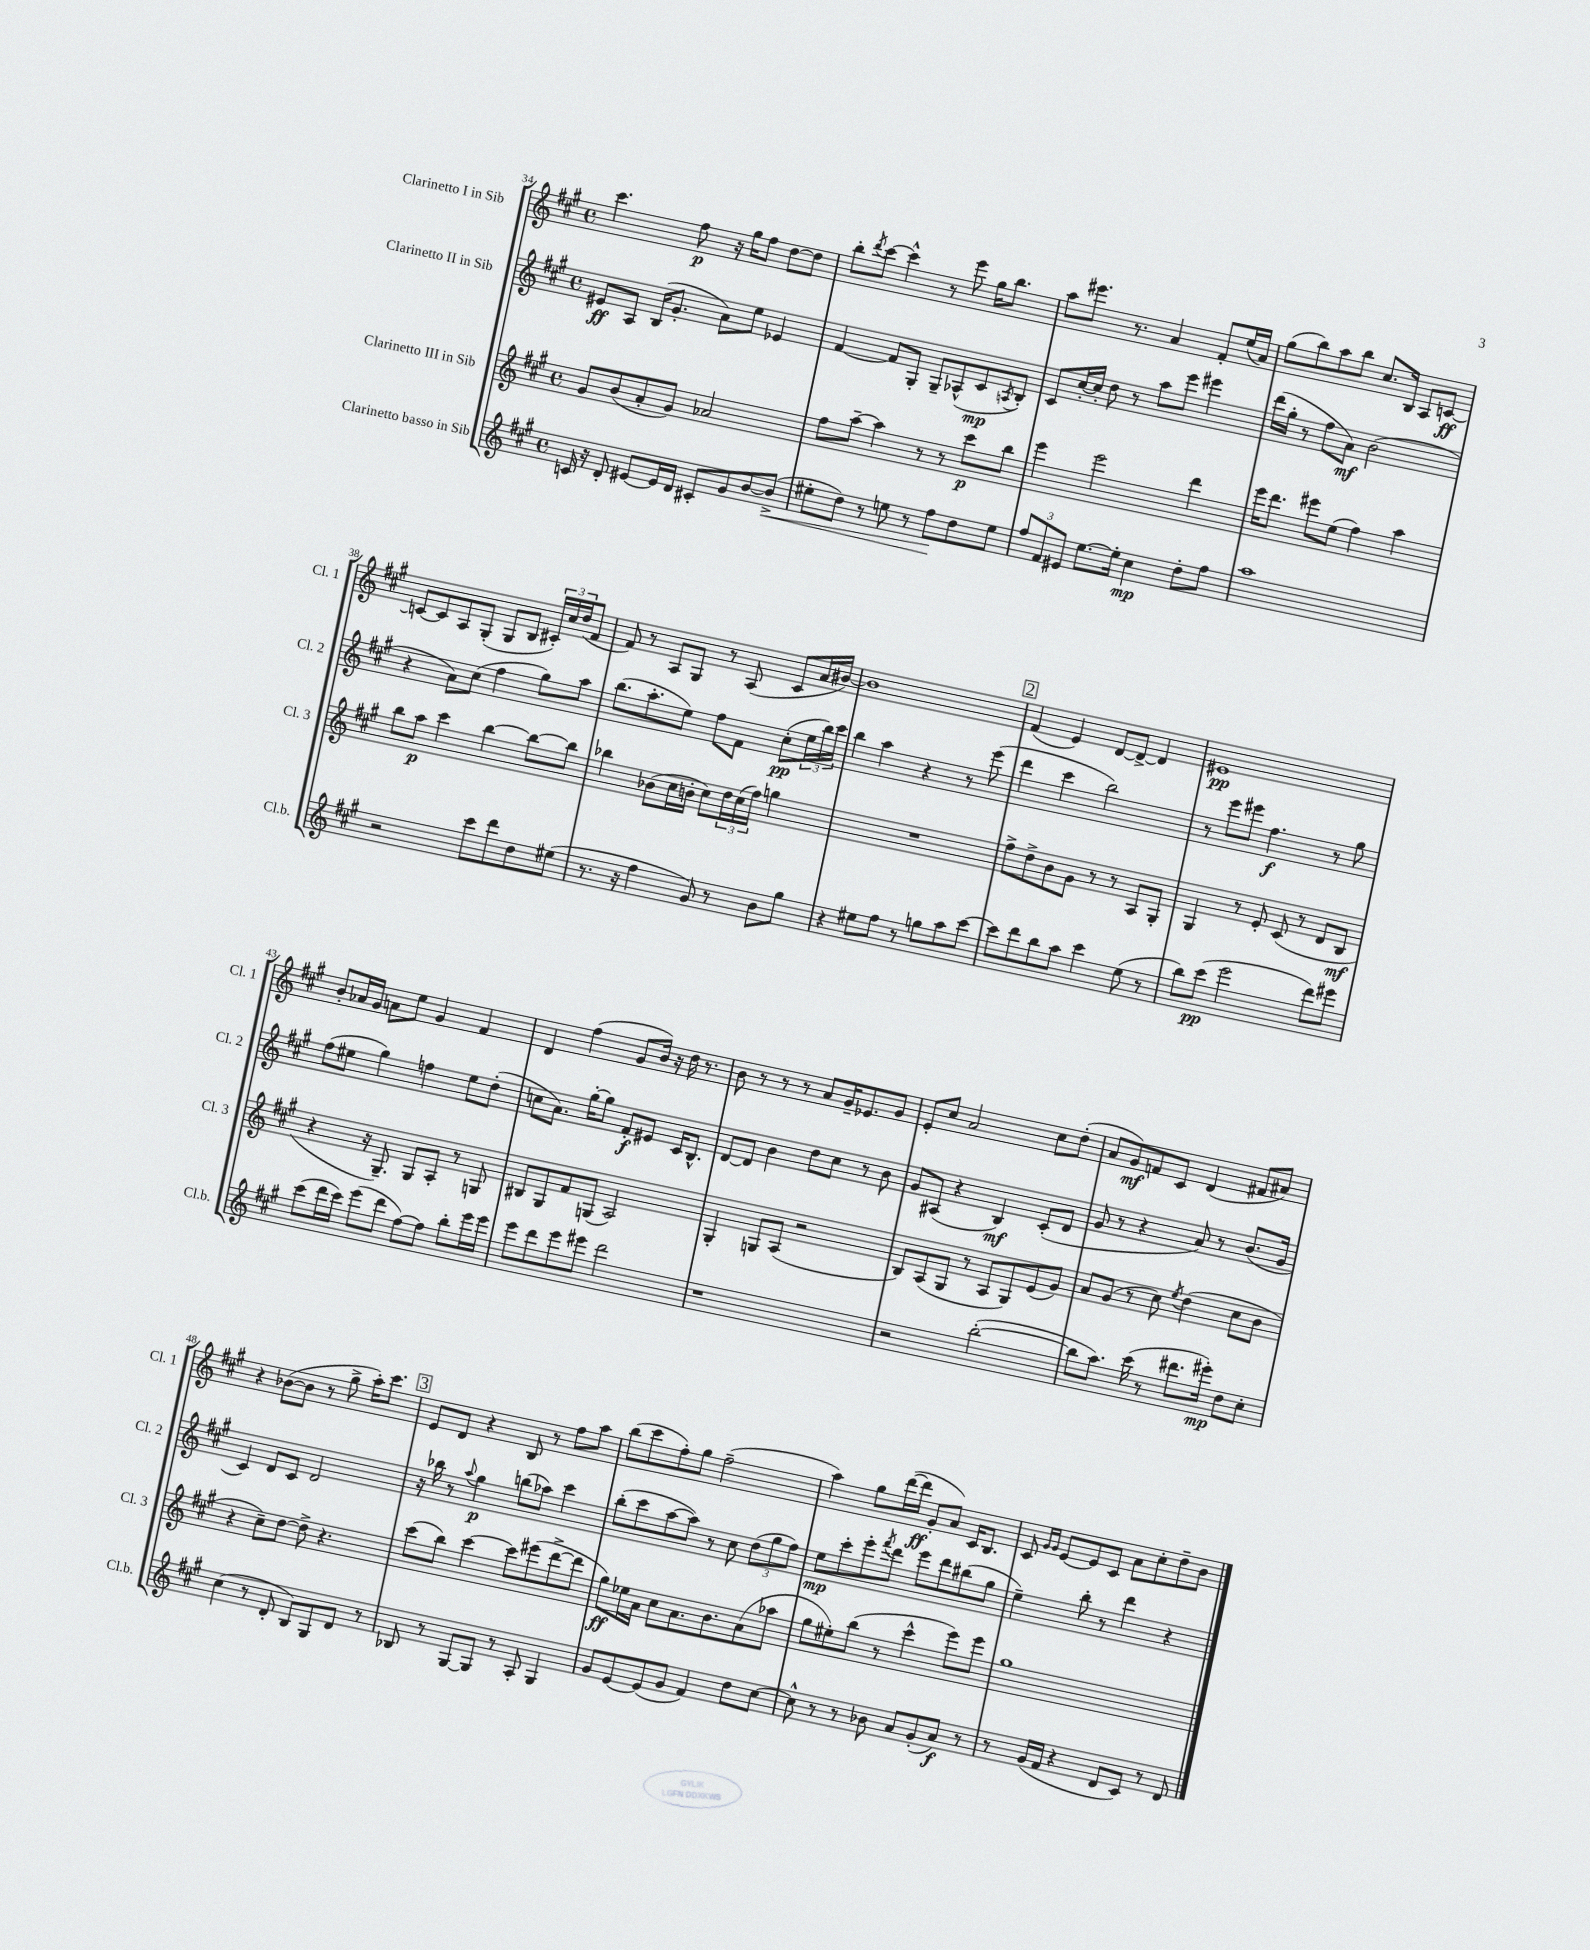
<<
\new StaffGroup <<
\new Staff = "s0" \with { instrumentName = "Clarinetto I in Sib" shortInstrumentName = "Cl. 1" } {
    \clef treble \key a \major \defaultTimeSignature \time 4/4
    cis'''4. fis''8\p r16 gis''16 fis''8 d''8~ d''8 |
    b''8-. \acciaccatura { d'''8 } cis'''8~ cis'''4-^ r8 e'''8 gis''16 b''8. |
    a''8 eis'''8. r8. a'4 fis'8-. e''16( a'16) |
    gis''8( b''8) a''8 b''8 cis''8. b16 a8 c'8~\ff |
    c'8~ c'8 a8 gis8-.( gis8 b8 \tuplet 3/2 { cis'16-.) cis''16 d''16( } fis'8 |
    fis'8) r8 a8 gis8 r8 a8( cis'8 a'16 bis'16~) |
    bis'1 |
    \mark \markup { \box "2" } fis'4( e'4) d'8~ d'8~-> d'4 |
    eis'1\pp |
    b'8-. aes'16 gis'16 a'8 e''8 gis'4 fis'4 |
    d'4 fis''4( gis'8 b'16) r16 d''16 r8. |
    b'8 r8 r8 r8 a'8 gis'16-- ees'8. gis'8 |
    e'8-. cis''8 a'2 cis''8 d''8-.( |
    a'8 gis'8\mf) f'8 cis'8 d'4( fis'8 ais'8) |
    r4 bes'8~( bes'8 r8 gis''8-> a''16-.) cis'''8. |
    \mark \markup { \box "3" } e'8 d'8 r4 b8 r8 fis''8 a''8 |
    b''8( cis'''8 fis''8-.) gis''8 fis''2--( |
    a''4) gis''8 d'''16~( d'''16\ff gis'8-. a'8) cis'16 b8. |
    cis'8 \grace { gis'16 gis'16 } e'8~ e'8 cis'8 a'8 cis''8-. d''8-- b'8 \bar "|." |
}
\new Staff = "s1" \with { instrumentName = "Clarinetto II in Sib" shortInstrumentName = "Cl. 2" } {
    \clef treble \key a \major \defaultTimeSignature \time 4/4
    eis'8\ff a8 b16( gis'8.-. a'8) e''8 ees'4 |
    fis'4~ fis'8 gis8-. gis8-- aes8-^( cis'8\mp \acciaccatura { a8 } b8-.) |
    cis'8 cis''16~-. cis''16-. d''8 r8 a''8 e'''8 eis'''4 |
    d'''16( gis''16-. r8 fis''8 a'8\mf) b'2( |
    r4 a'8) cis''8( fis''4 gis''8) a''8 |
    b''8.( a''8.-. e''8) fis''8 fis'8 cis''8-.\pp( \tuplet 3/2 { e''16 b''16) cis'''16 } |
    b''4 a''4 r4 r8 e'''8( |
    \mark \markup { \box "2" } d'''4 cis'''4 b''2) |
    r8 e'''8 eis'''8 fis''4.\f r8 gis''8 |
    fis''8( eis''8 gis''4) f''4 eis''8 d''8-.( |
    c''8 a'8.) gis''16~-. gis''8 fis'8-.\f eis'8 cis'16 b8.-^ |
    d'8~ d'8 b'4 d''8 cis''8 r8 b'8 |
    gis'8 ais8( r4 b4\mf) cis'8-.( d'8 |
    gis'8 r8 r4 a'8) r8 b'8.( gis'16 |
    cis'4) d'8 cis'8 d'2 |
    \mark \markup { \box "3" } r16 bes''16 r8 \appoggiatura { a''8 } gis''4\p b''8( aes''8) cis'''4 |
    b''8-.( cis'''8 a''8~ a''8) r8 cis''8 \tuplet 3/2 { d''8( gis''8 fis''8) } |
    e''8\mp cis'''8-. e'''8-. \acciaccatura { fis'''8 } d'''8 e'''8 d'''8 bis''8( gis''8 |
    e''4--) b''8-. r8 d'''4 r4 \bar "|." |
}
\new Staff = "s2" \with { instrumentName = "Clarinetto III in Sib" shortInstrumentName = "Cl. 3" } {
    \clef treble \key a \major \defaultTimeSignature \time 4/4
    gis'8 b'8( a'8-. gis'8) aes'2 |
    fis''8 a''8~-- a''4 r8 r8 cis'''8\p b''8 |
    e'''4 e'''2 d'''4 |
    e'''16 d'''8. eis'''8 e''8( fis''4) a''4 |
    b''8 a''8\p cis'''4 b''4~ b''8~ b''8 |
    bes''4 bes'8( cis''16 b'16-. cis''8) \tuplet 3/2 { d''16 cis''16( fis''16) } g''4 |
    R1 |
    \mark \markup { \box "2" } fis''8-> d''8-> b'8 gis'8 r8 r8 a8 gis8-. |
    gis4 r8 e'8-. cis'8( r8 d'8 b8\mf |
    r4 r16 gis8.--) gis8 a8-. r8 g8 |
    bis8 gis8 fis'8 g8( a2) |
    gis4-. g8 a8( r2 |
    b8) a8( gis8 r8 a8 gis8) e'8( gis'8) |
    a'8 gis'8( r8 cis''8) \acciaccatura { e''8 } d''4( cis''8 b'8 |
    r4 cis''8--) d''8~ d''8-> r4. |
    \mark \markup { \box "3" } cis'''8( b''8) cis'''4~ cis'''8 eis'''8( d'''8~-> d'''8 |
    gis''8\ff) ees''16 a'16 cis''8 a'8. b'8. a'8( aes''8 |
    gis''8 eis''8-.) b''8( r8 cis'''4-^ e'''8) e'''8 |
    gis''1 \bar "|." |
}
\new Staff = "s3" \with { instrumentName = "Clarinetto basso in Sib" shortInstrumentName = "Cl.b." } {
    \clef treble \key a \major \defaultTimeSignature \time 4/4
    c'16 r16 d'8-. eis'8~ eis'16 d'16 cis'8-. gis'8 b'8~ b'8->\<( |
    eis''8-. d''8) r8 e''8 r8 fis''8\! d''8 e''8 |
    \tuplet 3/2 { fis''8 fis'8 eis'8 } e''8.~ e''16-. cis''4\mp d''8-. fis''8 |
    a''1 |
    r2 cis'''8 d'''8 d''8 eis''8( |
    r8. r16 fis''4 gis'8) r8 b'8 gis''8 |
    r4 eis''8 fis''8 r8 g''8 a''8 cis'''8~ |
    \mark \markup { \box "2" } cis'''8 d'''8 b''8 a''8 cis'''4 e''8( r8 |
    b''8) cis'''8\pp( e'''2 d'''8) eis'''8 |
    cis'''8( d'''16 cis'''16) e'''8( d'''8 fis''8~) fis''8 b''8-. e'''16 e'''16 |
    e'''8 d'''8 e'''8 eis'''8 d'''2 |
    r1 |
    r2 b''2~-.( |
    b''8 a''8.) cis'''16( r8 dis'''8. eis'''16-.\mp) d''8 cis''8-. |
    cis''4( r8 d'8-. b8) gis8 d'8 r8 |
    \mark \markup { \box "3" } bes8 r8 gis8~ gis8 r8 a8-. gis4 |
    gis'8 e'8~ e'8( gis'8 fis'4) d''8 cis''8~ |
    cis''8-^ r8 r8 bes'8 a'8 gis'8-.( a'8\f) r8 |
    r8 gis'16( fis'16 r4 d'8 cis'8) r8 d'8 \bar "|." |
}
>>
>>
\layout { \context { \Score currentBarNumber = #34 } }
